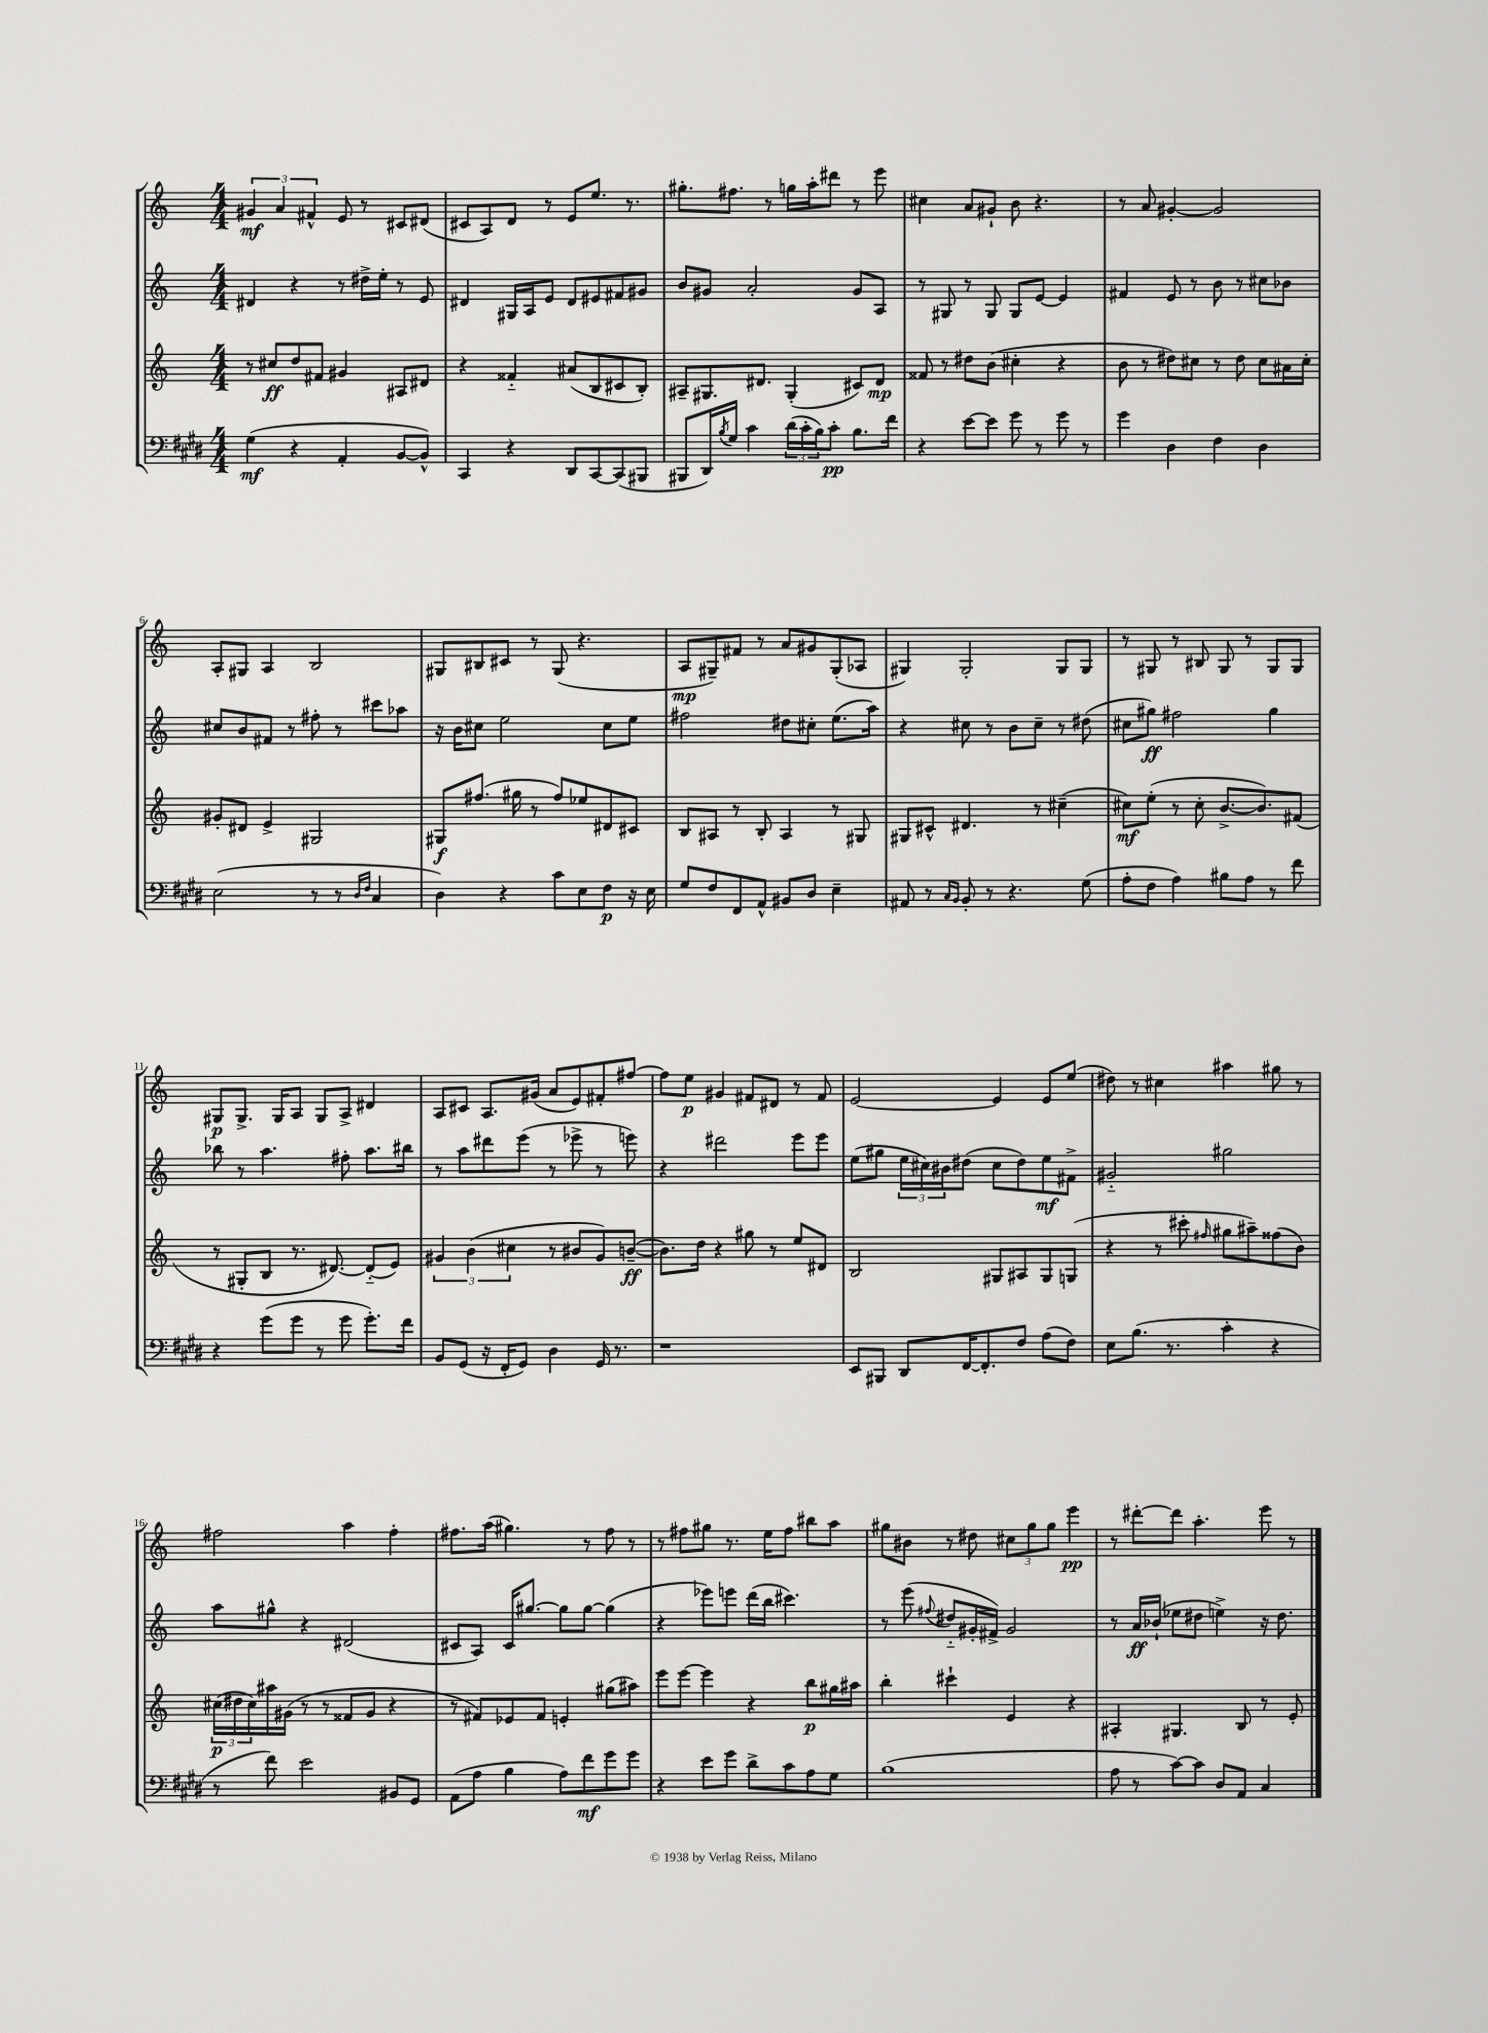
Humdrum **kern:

**kern	**dynam	**kern	**dynam	**kern	**dynam	**kern	**dynam
*part4	*part4	*part3	*part3	*part2	*part2	*part1	*part1
*staff4	*staff4	*staff3	*staff3	*staff2	*staff2	*staff1	*staff1
*clefF4	*	*clefG2	*	*clefG2	*	*clefG2	*
*k[f#c#g#d#]	*	*k[]	*	*k[]	*	*k[]	*
*M4/4	*	*M4/4	*	*M4/4	*	*M4/4	*
=1	=1	=1	=1	=1	=1	=1	=1
(4G#\	mf	8r	.	4d#X/	.	6g#X/	mf
.	.	8cc#X/L	ff	.	.	.	.
.	.	.	.	.	.	6a/	.
4r	.	8dd/	.	4r	.	.	.
.	.	.	.	.	.	6f#X^^/	.
.	.	8f#X/J	.	.	.	.	.
4AA'/	.	4g#X/	.	8r	.	8e/	.
.	.	.	.	16dd#X^\LL	.	8r	.
.	.	.	.	16ee'\JJ	.	.	.
[8BB/L	.	8A#X/L	.	8r	.	8c#X/L	.
8BB^^/J])	.	8d#X/J	.	8e/	.	(8d#X/J	.
=2	=2	=2	=2	=2	=2	=2	=2
4CC#/	.	4r	.	4d#X/	.	8c#X/L	.
.	.	.	.	.	.	8A/)	.
4r	.	4f##X/	.	16G#X/LL	.	8d/J	.
.	.	.	.	16A/J	.	.	.
.	.	.	.	8e/J	.	8r	.
8DD#/L	.	(8a#X/L	.	8d#/L	.	8e/L	.
[8CC#/	.	8B/	.	8e#X/	.	8.ee/J	.
(8CC#/]	.	8c#X/	.	8f#X/	.	.	.
.	.	.	.	.	.	8.r	.
8BBB#X/J	.	8B'/J)	.	8g#X/J	.	.	.
=3	=3	=3	=3	=3	=3	=3	=3
8BBB#X/L	.	8A#X~/L	.	8b/L	.	8.gg#X'\L	.
16DD#/L)	.	8.G#X/	.	8g#X/J	.	.	.
8qB/	.	.	.	.	.	.	.
16G#/JJ	.	.	.	.	.	8.ff#X\J	.
4c#\	.	.	.	2a'/	.	.	.
.	.	8.d#X/J	.	.	.	.	.
.	.	.	.	.	.	8r	.
(24d#\LL	.	(4G#'/	.	.	.	16ggn\LL	.
24c#'\	.	.	.	.	.	.	.
.	.	.	.	.	.	16aa'\J	.
24B\J)	.	.	.	.	.	.	.
8c#'\J	pp	.	.	.	.	8ddd#X\J	.
8.B\L	.	8c#X/L)	.	8g#/L	.	8r	.
.	.	8d#/J	mp	8A/J	.	8eee\	.
16f#\Jk	.	.	.	.	.	.	.
=4	=4	=4	=4	=4	=4	=4	=4
4r	.	8f##X/	.	8r	.	4cc#X\	.
.	.	8r	.	8G#X/	.	.	.
[8e\L	.	8dd#X\L	.	8r	.	8a/L	.
8e\J]	.	(8b\J	.	8G#/	.	8g#X`/J	.
8g#\	.	4cc#X'\	.	8G#/L	.	8b\	.
8r	.	.	.	[8e/J	.	4.r	.
8g#\	.	4r	.	4e/]	.	.	.
8r	.	.	.	.	.	.	.
=5	=5	=5	=5	=5	=5	=5	=5
4g#\	.	8b\	.	4f#X/	.	8r	.
.	.	8r	.	.	.	8a/	.
4D#\	.	8dd#X\L)	.	8e/	.	[4g#X'/	.
.	.	8cc#X\J	.	8r	.	.	.
4F#\	.	8r	.	8b\	.	2g#/]	.
.	.	8dd#\	.	8r	.	.	.
4D#\	.	8cc#\L	.	8cc#X\L	.	.	.
.	.	16a#X\L	.	8b-X\J	.	.	.
.	.	16cc#'\JJ	.	.	.	.	.
!!LO:LB:g=z
=6	=6	=6	=6	=6	=6	=6	=6
(2E\	.	8g#X'/L	.	8cc#X/L	.	8A'/L	.
.	.	8d#X/J	.	8b/	.	8G#X/J	.
.	.	4e^/	.	8f#X/J	.	4A/	.
.	.	.	.	8r	.	.	.
8r	.	2G#X/	.	8ff#X'\	.	2B/	.
8r	.	.	.	8r	.	.	.
16qqD#/LL	.	.	.	.	.	.	.
16qqF#/JJ	.	.	.	.	.	.	.
4C#/	.	.	.	8ccc#X\L	.	.	.
.	.	.	.	8aa-X\J	.	.	.
=7	=7	=7	=7	=7	=7	=7	=7
4D#\)	.	8G#X/L	f	16r	.	8G#X/L	.
.	.	.	.	16b\KL	.	.	.
.	.	(8.ff#X/J	.	8cc#X\J	.	8B#X/	.
4r	.	.	.	2ee\	.	8c#X/J	.
.	.	16gg#X\	.	.	.	.	.
.	.	8r	.	.	.	8r	.
8c#\L	.	8ff#/L)	.	.	.	(8G#/	.
8E\	.	8ee-X/	.	.	.	4.r	.
8F#\J	p	8d#X/	.	8cc#\L	.	.	.
16r	.	8c#X/J	.	8ee\J	.	.	.
16E\	.	.	.	.	.	.	.
=8	=8	=8	=8	=8	=8	=8	=8
8G#/L	.	8B/L	.	2ff#X\	.	8A/L	mp
8F#/	.	8A#X/J	.	.	.	8G#X~/)	.
8FF#/	.	8r	.	.	.	8f#X/J	.
8AA^^/J	.	8B'/	.	.	.	8r	.
8BB#X/L	.	4A#/	.	8dd#X\L	.	8a/L	.
8D#/J	.	.	.	8cc#X'\J	.	8g#X/	.
4E~\	.	8r	.	(8.ee\L	.	(8G#'/	.
.	.	8G#X/	.	.	.	8A-X/J	.
.	.	.	.	16aa\Jk)	.	.	.
=9	=9	=9	=9	=9	=9	=9	=9
8AA#X/	.	8G#X/L	.	4r	.	4G#X/)	.
8r	.	8c#X^^/J	.	.	.	.	.
16qqC#/LL	.	.	.	.	.	.	.
16qqBB/JJ	.	.	.	.	.	.	.
8BB'/	.	4.d#X/	.	8cc#X\	.	2G#'/	.
8r	.	.	.	8r	.	.	.
4.r	.	.	.	8b\L	.	.	.
.	.	8r	.	8cc#~\J	.	.	.
.	.	(4cc#X~\	.	8r	.	8G#/L	.
(8G#\	.	.	.	(8dd#X\	.	8G#/J	.
=10	=10	=10	=10	=10	=10	=10	=10
8A'\L	.	8cc#X\L)	mf	8cc#X\L	.	8r	.
8F#\J	.	(8ee'\J	.	8gg#X\J)	ff	8G#X/	.
4A\)	.	8r	.	2ff#X\	.	8r	.
.	.	8cc#'\	.	.	.	8B#X/	.
8B#X\L	.	[8.b^/L	.	.	.	8G#/	.
8A\J	.	.	.	.	.	8r	.
.	.	8.b/])	.	.	.	.	.
8r	.	.	.	4gg#\	.	8G#/L	.
8f#\	.	(8f#X/J	.	.	.	8G#/J	.
!!LO:LB:g=z
=11	=11	=11	=11	=11	=11	=11	=11
4r	.	8r	.	8bb-X\	.	8G#X/L	p
.	.	8G#X'/L	.	8r	.	8.G#^/J	.
(8g#\L	.	8B/J	.	4.aa\	.	.	.
.	.	.	.	.	.	16G#/KL	.
8g#\J	.	8.r	.	.	.	8A/J	.
8r	.	.	.	.	.	8G#/L	.
.	.	[8.d#X/)	.	.	.	.	.
8g#\	.	.	.	8ff#X'\	.	8A^/J	.
8.g#'\L)	.	(8d#/L]	.	8.aa\L	.	4d#X/	.
.	.	8e/J)	.	.	.	.	.
16f#\Jk	.	.	.	16bb#X\Jk	.	.	.
=12	=12	=12	=12	=12	=12	=12	=12
8BB/L	.	6g#X/	.	8r	.	8A/L	.
(8GG#/J	.	.	.	8aa\L	.	8c#X/J	.
.	.	(6b\	.	.	.	.	.
16r	.	.	.	8ddd#X\	.	8.A/L	.
16FF#'/KL	.	.	.	.	.	.	.
.	.	6cc#X\	.	.	.	.	.
8GG#/J)	.	.	.	(8eee\J	.	.	.
.	.	.	.	.	.	(16g#X/Jk	.
4D#\	.	8r	.	8r	.	8a/L	.
.	.	8b#X/L	.	8eee-X^\	.	8e/)	.
16GG#/	.	8g#/)	.	8r	.	8f#X'/	.
8.r	.	.	.	.	.	.	.
.	.	([8bn~/J	ff	8eeen\)	.	[8ff#X/J	.
=13	=13	=13	=13	=13	=13	=13	=13
1r	.	8.b\L])	.	4r	.	8ff#\L]	.
.	.	.	.	.	.	8ee\J	p
.	.	16dd\Jk	.	.	.	.	.
.	.	4r	.	2ddd#X\	.	4g#X/	.
.	.	8gg#X\	.	.	.	8f#X/L	.
.	.	8r	.	.	.	8d#X/J	.
.	.	8ee/L	.	8eee\L	.	8r	.
.	.	8d#X/J	.	8eee\J	.	8f#/	.
=14	=14	=14	=14	=14	=14	=14	=14
8EE/L	.	2B/	.	(8ee\L	.	[2e/	.
8BBB#X/J	.	.	.	8gg#X\J	.	.	.
8DD#/L	.	.	.	24ee\LL	.	.	.
.	.	.	.	24cc#X\)	.	.	.
.	.	.	.	24b#X\J	.	.	.
[16FF#/K	.	.	.	(8dd#X\J	.	.	.
8.FF#'/]	.	.	.	.	.	.	.
.	.	8G#X/L	.	8cc#\L	.	4e/]	.
8F#/J	.	8A#X/	.	8dd#\)	.	.	.
(8A\L	.	8G#/	.	8ee\	mf	8e/L	.
8F#\J)	.	(8Gn/J	.	8f#X^\J	.	(8ee/J	.
=15	=15	=15	=15	=15	=15	=15	=15
8E\L	.	4r	.	2g#X/	.	8dd#X\)	.
(8.B\J	.	.	.	.	.	8r	.
.	.	8r	.	.	.	4cc#X\	.
8.r	.	.	.	.	.	.	.
.	.	8ccc#X'\	.	.	.	.	.
.	.	16qqff#X/	.	.	.	.	.
4c#'\	.	8gg#X\L	.	2gg#X\	.	4aa#X\	.
.	.	8aa#X~\)	.	.	.	.	.
4r	.	(8ff##X\	.	.	.	8gg#X\	.
.	.	8b\J)	.	.	.	8r	.
!!LO:LB:g=z
=16	=16	=16	=16	=16	=16	=16	=16
8r	.	(24cc#X\LL	p	8aa\L	.	2ff#X\	.
.	.	24dd#X\	.	.	.	.	.
.	.	24cc#\)	.	.	.	.	.
8f#\)	.	16aa#X\	.	8gg#X^^\J	.	.	.
.	.	(16g#X\JJ	.	.	.	.	.
2e\	.	8r	.	4r	.	.	.
.	.	8r	.	.	.	.	.
.	.	8f##X/L	.	(2d#X/	.	4aa\	.
.	.	8g#/J	.	.	.	.	.
8BB#X/L	.	4r	.	.	.	4ff#'\	.
8GG#/J	.	.	.	.	.	.	.
=17	=17	=17	=17	=17	=17	=17	=17
(8AA\L	.	8r	.	8c#X/L	.	8.ff#X\L	.
8A\J	.	8f#X/L)	.	8A/J)	.	.	.
.	.	.	.	.	.	(16aa\Jk	.
4B\	.	8e-X/	.	16c#/KL	.	4.gg#X\)	.
.	.	.	.	[8.gg#X/J	.	.	.
.	.	8f#/J	.	.	.	.	.
8A\L)	.	4en'/	.	8gg#\L]	.	.	.
8f#\	mf	.	.	[8gg#\J	.	8r	.
8g#\	.	(8gg#X\L	.	(4gg#\]	.	8ff#\	.
8g#\J	.	8aa#X\J)	.	.	.	8r	.
=18	=18	=18	=18	=18	=18	=18	=18
4r	.	8eee\L	.	4r	.	8r	.
.	.	[8eee\J	.	.	.	8ff#X\L	.
8e\L	.	4eee\]	.	8eee-X\L)	.	8gg#X\J	.
8g#\J	.	.	.	8eeen\J	.	8.r	.
8d#^\L	.	4r	.	(16ddd\LL	.	.	.
.	.	.	.	16bb\JJ	.	16ee\KL	.
8c#\	.	.	.	4.ccc#X\)	.	8ff#\J	.
8A\	.	8bb\L	p	.	.	8bb#X\L	.
8G#\J	.	16gg#X\L	.	.	.	8aa\J	.
.	.	16aa#X\JJ	.	.	.	.	.
=19	=19	=19	=19	=19	=19	=19	=19
(1B	.	4bb'\	.	8r	.	8gg#X\L	.
.	.	.	.	(8eee\	.	8b#X\J	.
.	.	.	.	8qqff#X/	.	.	.
.	.	4ccc#X`\	.	8dd#X/L	.	8r	.
.	.	.	.	16g#X'/L	.	8dd#X\	.
.	.	.	.	16f#X^/JJ)	.	.	.
.	.	4e/	.	2g#/	.	12cc#X\L	.
.	.	.	.	.	.	12gg#\	.
.	.	.	.	.	.	12gg#\J	.
.	.	4r	.	.	.	4eee\	pp
=20	=20	=20	=20	=20	=20	=20	=20
8A\	.	4A#X'/	.	8r	.	8r	.
8r	.	.	.	16a/LL	ff	[8ddd#X'\L	.
.	.	.	.	(16b-X`/JJ	.	.	.
[8c#\L)	.	4.G#X/	.	8ee-X\L	.	8ddd#\J]	.
8c#\J]	.	.	.	8dd#X\J	.	4.aa'\	.
8D#/L	.	.	.	4een^\)	.	.	.
8AA/J	.	8B/	.	.	.	.	.
4C#/	.	8r	.	16r	.	8eee\	.
.	.	.	.	8.dd#\	.	.	.
.	.	8e'/	.	.	.	8r	.
==	==	==	==	==	==	==	==
*-	*-	*-	*-	*-	*-	*-	*-
